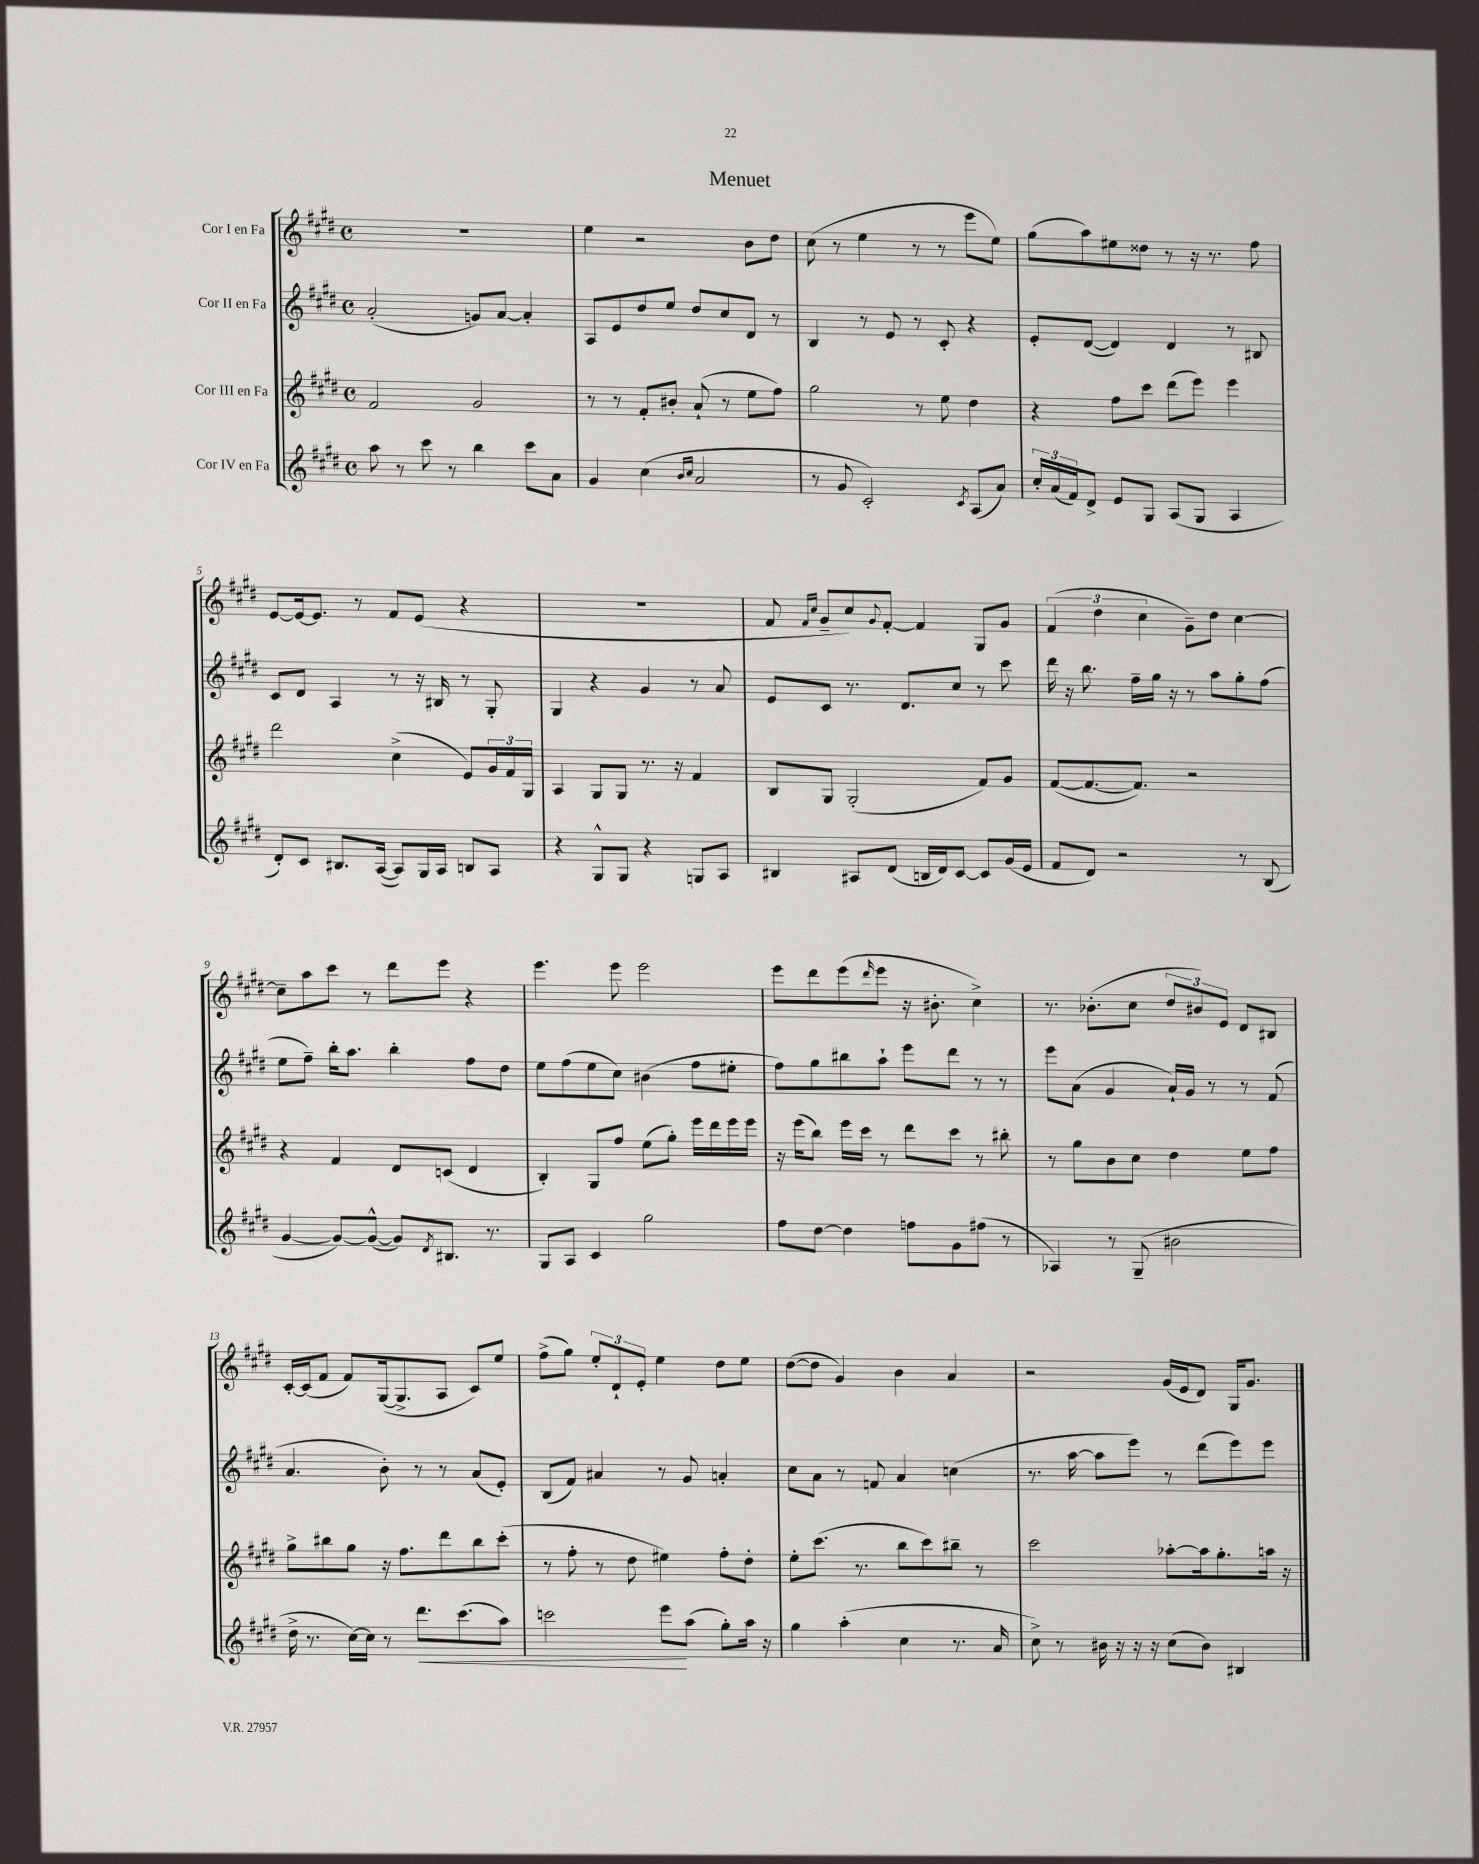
\header { title = "Menuet" }
<<
\new StaffGroup <<
\new Staff = "s0" \with { instrumentName = "Cor I en Fa" } {
    \clef treble \key e \major \defaultTimeSignature \time 4/4
    r1 |
    e''4 r2 b'8 dis''8 |
    cis''8( r8 e''4 r8 r8 e'''8 e''8) |
    gis''8( a''8) eis''8 disis''8 r8 r16 r8. fis''8 |
    e'8~ e'16~ e'8. r8 fis'8 e'8( r4 |
    R1 |
    fis'8 \grace { fis'16 cis''16 } gis'8-- cis''8) \appoggiatura { gis'8 } fis'8~-. fis'4 gis8 gis'8 |
    \tuplet 3/2 { fis'4( dis''4 cis''4 } gis'8--) dis''8 cis''4~ |
    cis''8-- a''8 cis'''8 r8 dis'''8 e'''8 r4 |
    e'''4. e'''8 e'''2 |
    e'''8 dis'''8 e'''8( \grace { dis'''16 } e'''8 r16 bis'8.-. cis''4->) |
    r8. bes'8.-.( cis''8 \tuplet 3/2 { dis''8 bis'8) e'8 } dis'8 bis8 |
    cis'16~-. cis'16( fis'8 fis'8) gis16~( gis8.-> a8 cis'8) e''8 |
    fis''8->( gis''8) \tuplet 3/2 { e''8-. dis'8-! e'8-. } e''4 dis''8 e''8 |
    dis''8~( dis''8 gis'4) b'4 a'4 |
    r2 gis'16( e'16 dis'8) gis16 gis'8. \bar "|." |
}
\new Staff = "s1" \with { instrumentName = "Cor II en Fa" } {
    \clef treble \key e \major \defaultTimeSignature \time 4/4
    a'2-.( g'8) a'8~ a'4-. |
    a8 e'8 dis''8 e''8 dis''8 cis''8 dis'8 r8 |
    b4 r8 e'8 r8 cis'8-. r4 |
    e'8-. dis'8~( dis'4) dis'4 r8 bis8 |
    cis'8 dis'8 a4 r8 r16 bis16 r8 gis8-. |
    gis4 r4 gis'4 r8 a'8 |
    e'8 cis'8 r8. dis'8. cis''8 r8 cis'''8 |
    dis'''16 r16 b''8. fis''16-- gis''16 r16 r8 a''8 gis''8-. fis''8( |
    e''8 fis''8--) b''16-. a''8. b''4-. fis''8 dis''8 |
    e''8 fis''8( e''8 cis''8) bis'4( fis''8 eis''8-. |
    fis''8) gis''8 bis''8 a''8-! e'''8 dis'''8 r8 r8 |
    e'''8 a'8( gis'4 a'16-!) gis'16 r8 r8 fis'8( |
    a'4. b'8-.) r8 r8 a'8( e'8-.) |
    b8( fis'8) ais'4 r8 gis'8 a'4-. |
    cis''8 a'8 r8 f'8 a'4 c''4( |
    r8. a''16~ a''8 e'''8) r8 dis'''8( e'''8) e'''8 \bar "|." |
}
\new Staff = "s2" \with { instrumentName = "Cor III en Fa" } {
    \clef treble \key e \major \defaultTimeSignature \time 4/4
    fis'2 gis'2 |
    r8 r8 fis'8-. bis'8-. a'8-!( r8 e''8 fis''8) |
    gis''2 r8 e''8 dis''4 |
    r4 fis''8 cis'''8 dis'''8( e'''8) e'''4 |
    dis'''2 cis''4->( e'8) \tuplet 3/2 { gis'16 fis'16 gis16 } |
    a4 gis8 gis8 r8. r16 fis'4 |
    b8 gis8 gis2-.( fis'8) gis'8 |
    fis'8~( fis'8.~ fis'8.) r2 |
    r4 fis'4 dis'8 c'8( dis'4 |
    b4-.) gis8 fis''8 e''8( gis''8-.) e'''16 dis'''16 e'''16 e'''16 |
    r16 e'''16( b''8) e'''16 cis'''16 r8 dis'''8 cis'''8 r8 bis''8-. |
    r8 gis''8 b'8 cis''8 dis''4 e''8 fis''8 |
    gis''8-> bis''8 gis''8 r16 fis''8. dis'''8 bis''8 cis'''8-.( |
    r8 fis''8-. r8 dis''8 eis''4) fis''8-. dis''8-. |
    e''8-. cis'''8.( r8. b''8 cis'''8) bis''8-- r8 |
    cis'''2 aes''8~-. aes''16 gis''8.-. a''16 r16 \bar "|." |
}
\new Staff = "s3" \with { instrumentName = "Cor IV en Fa" } {
    \clef treble \key e \major \defaultTimeSignature \time 4/4
    a''8 r8 cis'''8 r8 b''4 cis'''8 a'8 |
    gis'4 cis''4( \grace { b'16 cis''16 } a'2 |
    r8 gis'8 cis'2-.) \acciaccatura { cis'8 } a8( a'8) |
    \tuplet 3/2 { cis''16-. a'16( fis'16) } dis'8-> e'8 gis8 a8( gis8 a4 |
    dis'8-.) cis'8 bis8. a16~( a8) gis16 a16 b8 a8 |
    r4 gis8-^ gis8 r4 g8 a8 |
    bis4 ais8 dis'8( b16 dis'16) cis'8~ cis'8 gis'16( e'16 |
    fis'8 dis'8) r2 r8 b8( |
    gis'4~ gis'8~) gis'8~-^( gis'8) \acciaccatura { dis'8 } bis8. r8. |
    gis8 a8 cis'4 gis''2 |
    fis''8 dis''8~ dis''4 f''8 gis'8 fis''8( r8 |
    aes4) r8 gis8--( bis'2 |
    dis''16-> r8. cis''16~) cis''16 r8 dis'''8.\< cis'''8.( a''8) |
    c'''2 e'''8\! a''8( gis''8-.) a''16 r16 |
    gis''4 a''4-.( cis''4 r8. a'16 |
    cis''8->) r8 bis'16 r16 r16 r16 cis''8( bis'8) bis4 \bar "|." |
}
>>
>>
